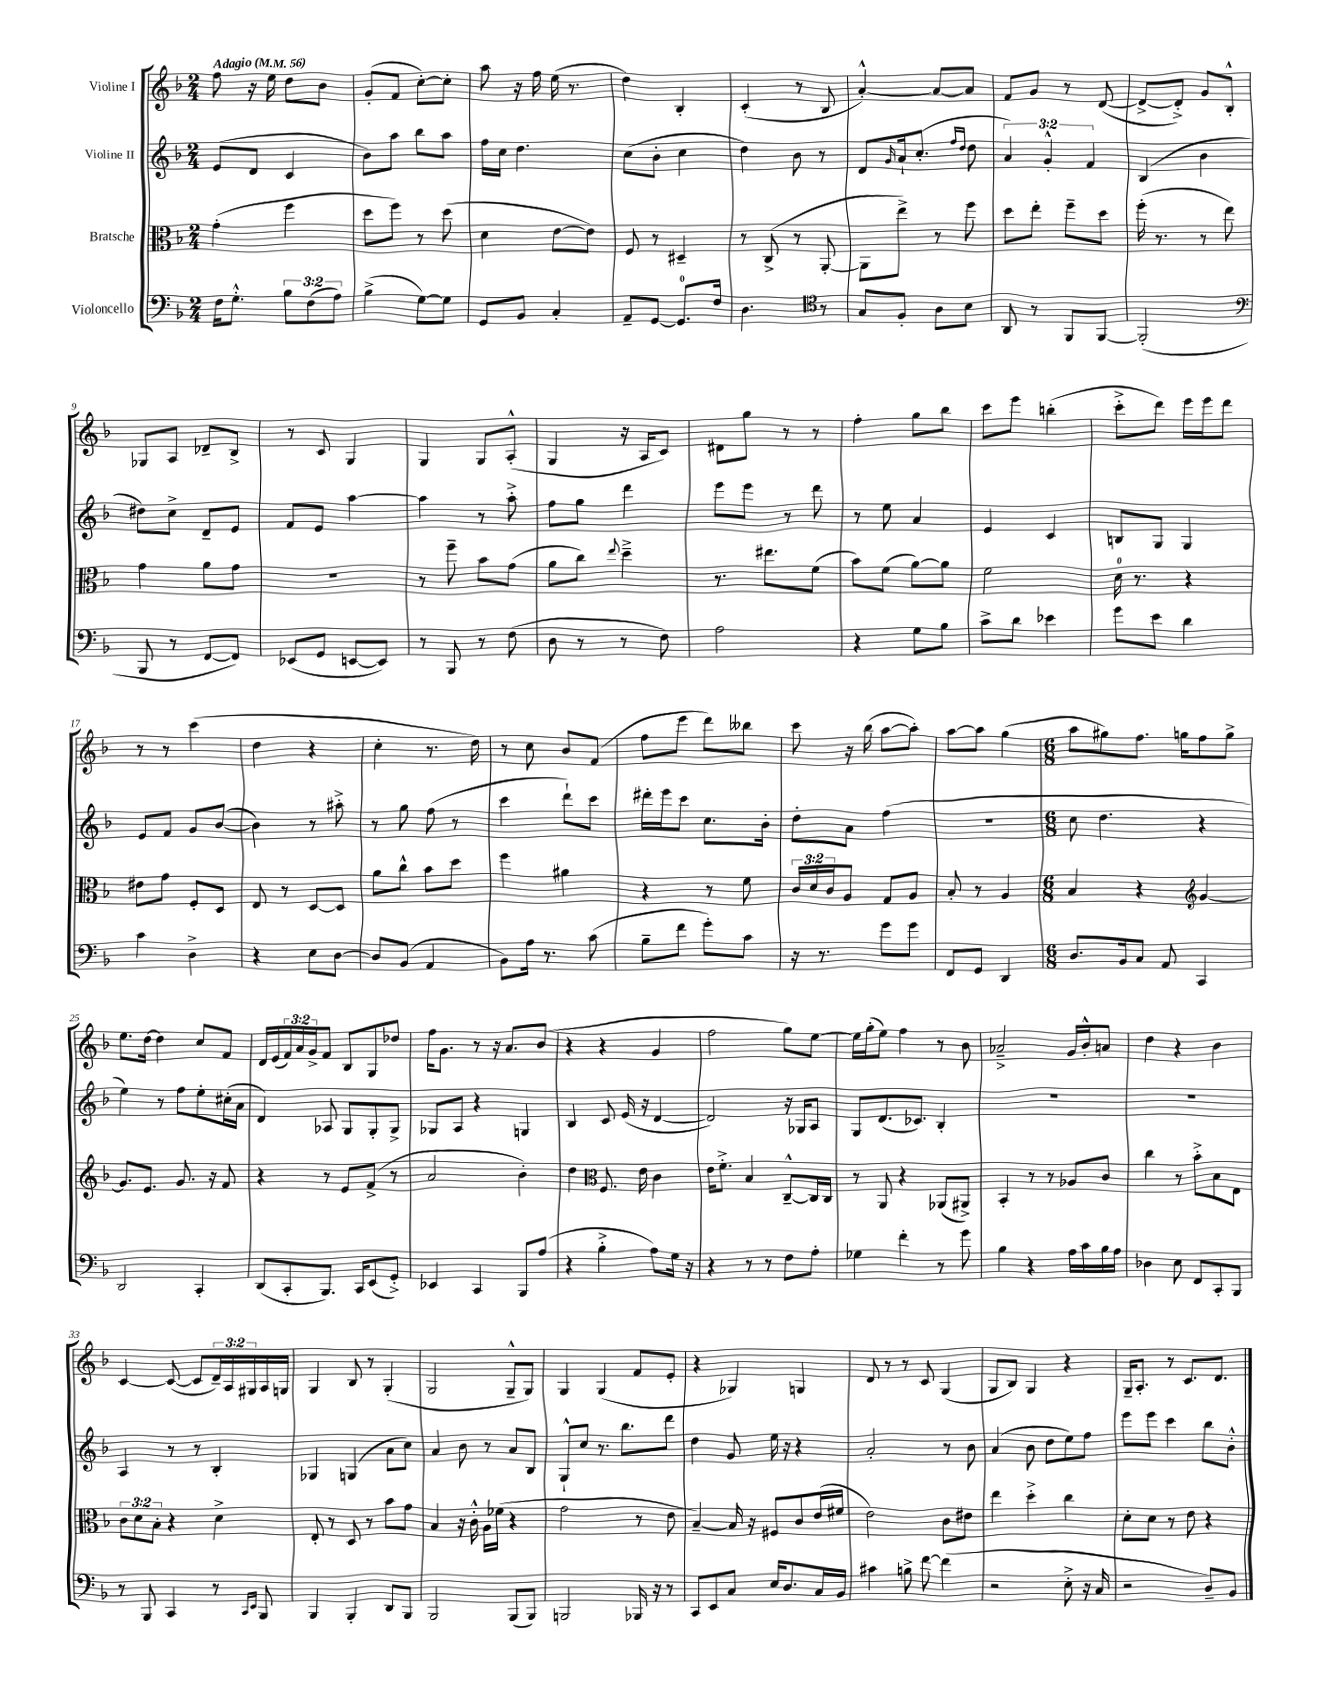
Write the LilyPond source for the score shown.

<<
\new StaffGroup <<
\new Staff = "s0" \with { instrumentName = "Violine I" } {
    \clef treble \key f \major \numericTimeSignature \time 2/4 \override Staff.TupletNumber.text = #tuplet-number::calc-fraction-text \tempo "Adagio" 4 = 56
    f''8 r16 e''16 d''8 bes'8 |
    g'8-.( f'8 c''8~-.) c''8-. |
    a''8 r16 f''16 e''16( r8. |
    d''4) bes4-. |
    c'4-.( r8 bes8 |
    a'4~-.-^) a'8~ a'8 |
    f'8 g'8 r8 d'8~( |
    d'8~-> d'8-.->) g'8 bes8-.-^ |
    ges8 a8 des'8-- bes8-> |
    r8 c'8 g4 |
    g4 g8 a8-.-^( |
    g4 r16 a16 c'8) |
    dis'8 g''8 r8 r8 |
    f''4-. g''8 bes''8 |
    c'''8 e'''8 b''4-.( |
    c'''8-.-> d'''8) e'''16 e'''16 d'''8 |
    r8 r8 c'''4( |
    d''4 r4 |
    c''4-. r8. d''16) |
    r8 c''8 bes'8 f'8( |
    f''8 e'''8 d'''8) beses''8 |
    c'''8 r16 bes''16( a''8~ a''8-.) |
    a''8~ a''8 g''4( |
    \numericTimeSignature \time 6/8 a''8 gis''8) f''8. g''16 f''8 g''8-> |
    e''8. d''16~ d''4 c''8 f'8 |
    d'16 e'16( \tuplet 3/2 { f'16) a'16 g'16-> } f'8 bes8 g8 des''8 |
    f''16 g'8. r8 r16 a'8. bes'8( |
    r4 r4 g'4 |
    f''2 g''8) e''8~ |
    e''16 g''16-.( e''8) f''4 r8 bes'8 |
    aes'2---> g'16 bes'16-.-^ a'8 |
    d''4 r4 bes'4 |
    c'4~ c'8~( c'8 \tuplet 3/2 { d'16--) a16 gis16 } a16 g16 |
    g4 bes8 r8 g4-.( |
    g2 g8---^ g8) |
    g4 g4( f'8 e'8-. |
    r4 ges4) g4 |
    d'8 r8 r8 c'8 g4( |
    g8 bes8) g4 r4 |
    g16-- a8.-. r8 c'8. d'8. \bar "|." |
}
\new Staff = "s1" \with { instrumentName = "Violine II" } {
    \clef treble \key f \major \numericTimeSignature \time 2/4 \override Staff.TupletNumber.text = #tuplet-number::calc-fraction-text
    e'8( d'8 c'4 |
    bes'8) a''8 bes''8 a''8 |
    f''16 c''16 d''4. |
    c''8( bes'8-. c''4 |
    d''4) bes'8 r8 |
    d'8 \grace { g'16 } a'16-! c''8.-.( \grace { f''16 d''16 } d''8 |
    \tuplet 3/2 { a'4) g'4-.-^ f'4 } |
    bes4( bes'4 |
    dis''8) c''8-> d'8-- e'8 |
    f'8 e'8 a''4~ |
    a''4 r8 a''8-.-> |
    f''8 g''8 d'''4 |
    e'''8 e'''8 r8 d'''8 |
    r8 e''8 a'4 |
    e'4 c'4 |
    b8 g8 g4 |
    e'8 f'8 g'8 bes'8~( |
    bes'4) r8 ais''8-.-> |
    r8 g''8 f''8( r8 |
    c'''4 d'''8-!) c'''8 |
    dis'''16-. e'''16 c'''8 c''8. bes'16-. |
    d''8-. a'8 f''4( |
    r2 |
    \numericTimeSignature \time 6/8 c''8 d''4. r4 |
    e''4) r8 f''8 e''8-. cis''16-.( a'16 |
    d'4) aes8 g8 g8-. g8-> |
    ges8 a8 r4 g4 |
    bes4 c'8 e'16( r16 d'4~ |
    d'2) r16 ges16 a8 |
    g8 d'8.( ces'8.) bes4-. |
    R2. |
    R2. |
    a4 r8 r8 bes4-. |
    ges4 g4( a'8 c''8) |
    a'4 bes'8 r8 a'8 bes8 |
    g8-!-^ c''8 r8. bes''8. d'''8 |
    d''4 g'8 e''16 r16 r4 |
    a'2-. r8 bes'8 |
    a'4( bes'8 d''8 e''8) f''8 |
    e'''8 e'''8 c'''4 bes''8 bes'8-.-^ \bar "|." |
}
\new Staff = "s2" \with { instrumentName = "Bratsche" } {
    \clef alto \key f \major \numericTimeSignature \time 2/4 \override Staff.TupletNumber.text = #tuplet-number::calc-fraction-text
    g'4-.( f''4 |
    d''8 f''8) r8 d''8( |
    d'4 e'8~ e'8) |
    f8 r8 dis4-- |
    r8 c8->( r8 a,8~-. |
    a,8 e''8->) r8 f''8 |
    d''8 e''8-. f''8-- d''8 |
    f''16-.( r8. r8 e''8) |
    g'4 a'8 g'8 |
    R2 |
    r8 f''8-- bes'8 g'8( |
    a'8 c''8) \appoggiatura { e''8 } d''4---> |
    r8. eis''8. f'8( |
    bes'8) f'8( a'8~) a'8 |
    f'2 |
    d'16-0 r8. r4 |
    eis'8 g'8 f8-. d8 |
    e8 r8 d8~ d8 |
    a'8 c''8-^ bes'8 d''8 |
    f''4 ais'4 |
    r4 r8 f'8 |
    \tuplet 3/2 { c'16 d'16 c'16 } a8 g8 a8 |
    bes8-. r8 a4 |
    \numericTimeSignature \time 6/8 bes4 r4 \clef treble g'4~ |
    g'8. e'8. g'8. r16 f'8 |
    r4 r8 e'8 f'8->( r8 |
    a'2 bes'4-.) |
    d''4 \clef alto f8. e'16 c'4 |
    e'16 f'8.-.-> bes4 c8~---^ c16 c16 |
    r8 a,8 r4 aes,8( ais,8->) |
    bes,4-. r8 r8 aes8 c'8 |
    c''4 r8 bes'8-.-> bes8 e8 |
    \tuplet 3/2 { c'8 d'8 bes8-. } r4 d'4-> |
    e8-. r8 d8 r8 bes'8 g'8 |
    bes4 r16 c'16-.-^ a16 fes'16( r4 |
    g'2 r8 e'8 |
    bes4~--) bes16 r16 fis8 c'8 e'16( fis'16 |
    e'2) c'8 eis'8 |
    e''4 d''4-.-> c''4 |
    d'8-. d'8 r8 e'8 r4 \bar "|." |
}
\new Staff = "s3" \with { instrumentName = "Violoncello" } {
    \clef bass \key f \major \numericTimeSignature \time 2/4 \override Staff.TupletNumber.text = #tuplet-number::calc-fraction-text
    f16 g8.-.-^ \tuplet 3/2 { bes8 f8( a8) } |
    bes4->( g8~) g8 |
    g,8 bes,8 c4-. |
    a,8-- g,8~ g,8.-0 f16 |
    d4. r8 |
    \clef tenor g8 f8-. a8 bes8 |
    a,8 r8 f,8 f,8~ |
    f,2-.( |
    \clef bass bes,,8 r8 f,8~ f,8) |
    ees,8( g,8 e,8~ e,8) |
    r8 bes,,8 r8 f8( |
    d8 r8 r8 f8) |
    a2 |
    r4 g8 bes8 |
    c'8-> d'8 ees'4 |
    g'8 e'8 d'4 |
    c'4 d4-> |
    r4 e8 d8~ |
    d8 bes,8( a,4 |
    bes,8) a16 r8. c'8( |
    bes8-- f'8 g'8-.) c'8 |
    r16 r8. g'8 g'8 |
    f,8 g,8 d,4 |
    \numericTimeSignature \time 6/8 d8. bes,16 c8 a,8 c,4 |
    d,2 c,4-. |
    d,8( c,8-. bes,,8.) c,16 e,8( g,8-.->) |
    ees,4 c,4 bes,,8 a8( |
    r4 bes4-.-> a8) g16 r16 |
    r4 r8 r8 f8 a8-. |
    ges4 f'4-. r8 g'8 |
    bes4 r4 a16 c'16 bes16 a16 |
    des4 e8 f,8 c,8-. bes,,8 |
    r8 bes,,8 c,4 r8 \grace { c,16 e,16 } bes,,8 |
    bes,,4 bes,,4-. d,8 bes,,8 |
    bes,,2 bes,,8( bes,,8) |
    b,,2 bes,,16 r16 r8 |
    c,8 e,8 c8 e16 d8. c16 bes,16 |
    cis'4 b8-> f'8~ f'4( |
    r2 e8-.-> r16 c16 |
    r2 d8--) bes,8 \bar "|." |
}
>>
>>
